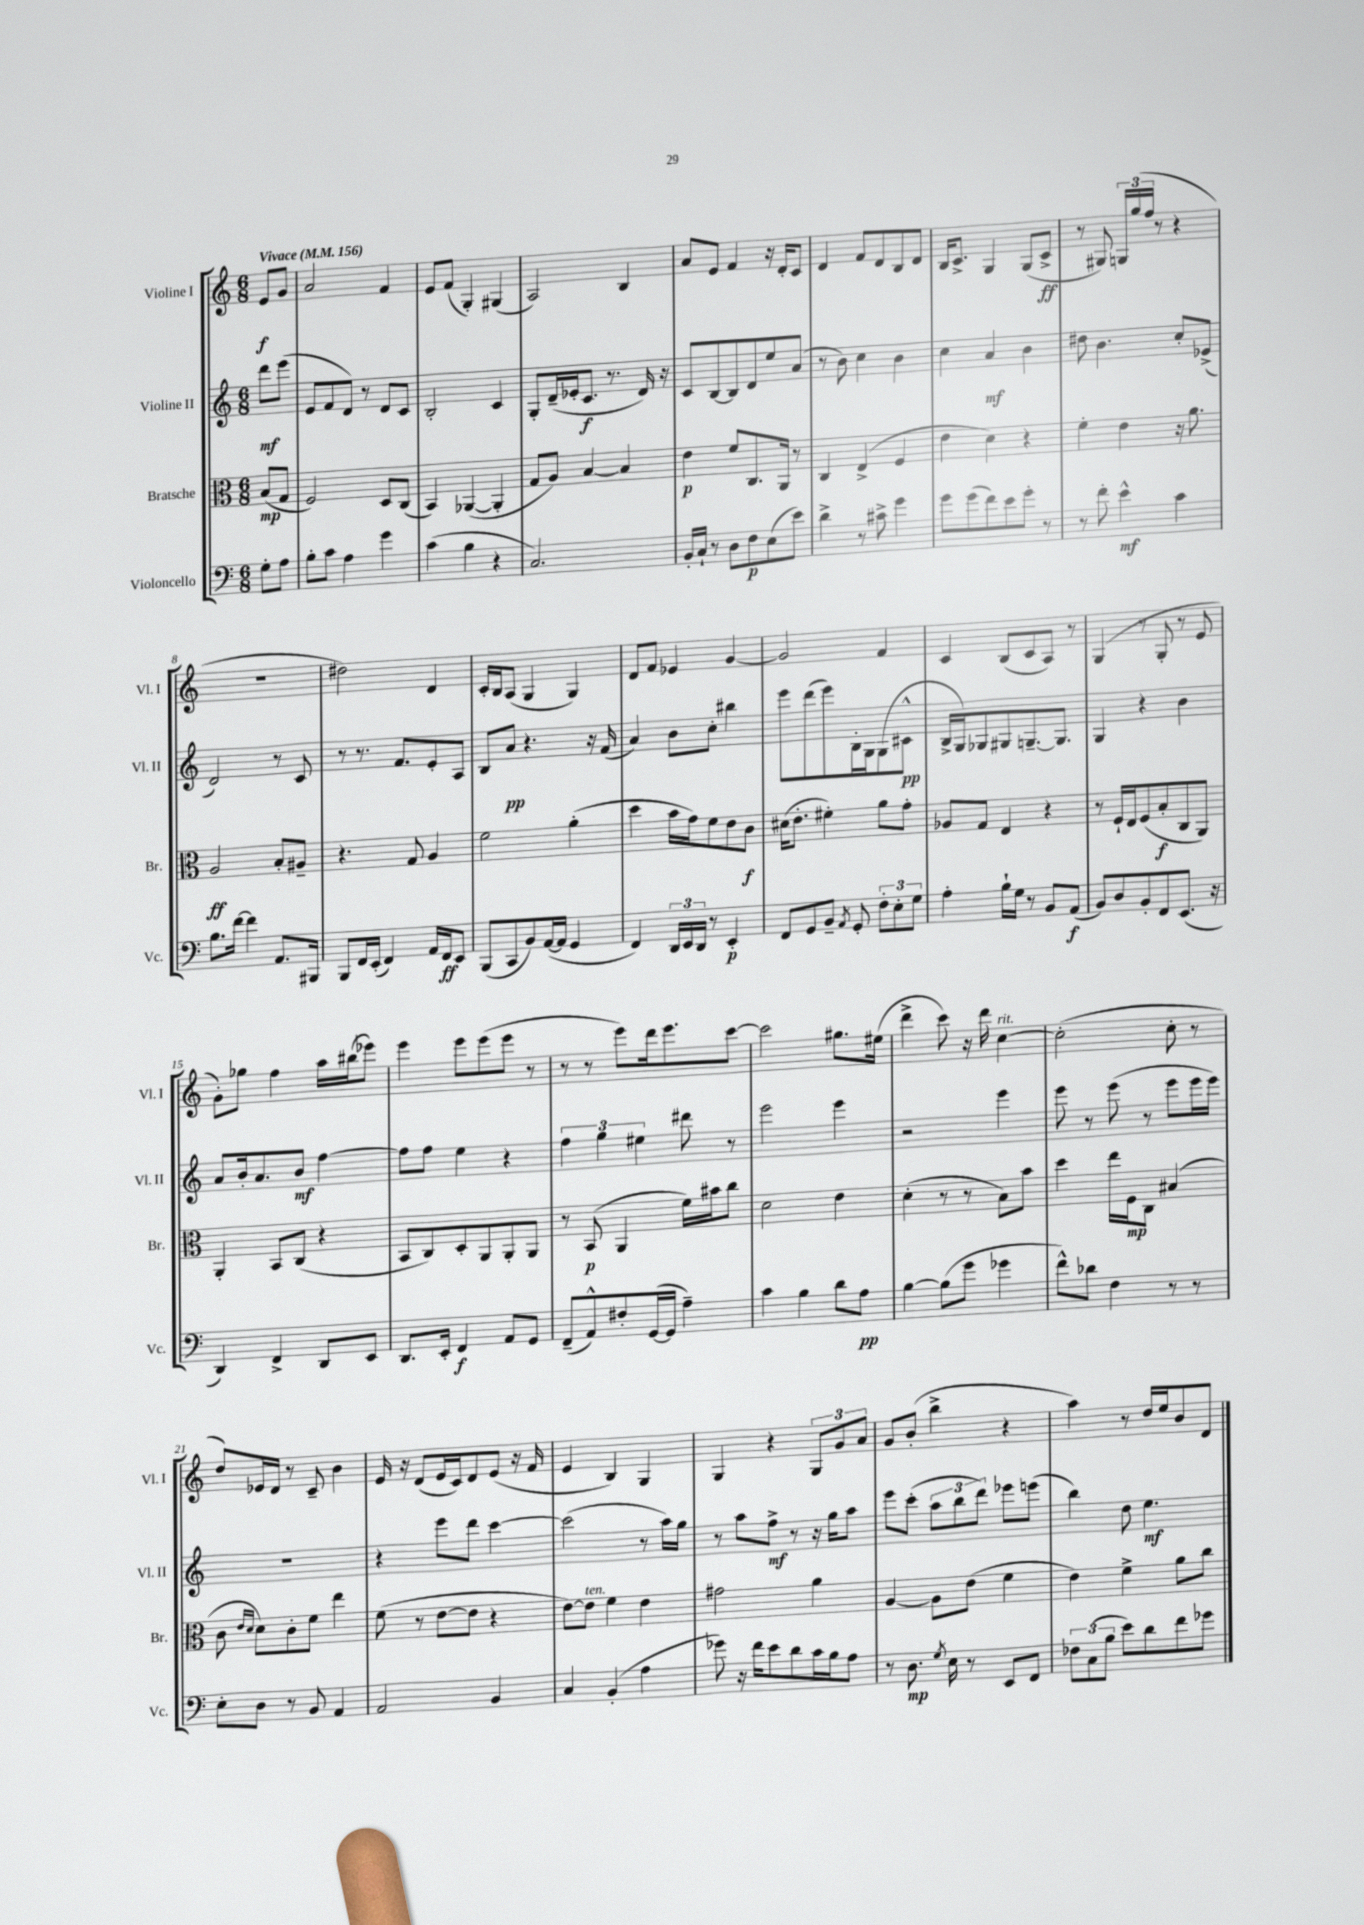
<<
\new StaffGroup <<
\new Staff = "s0" \with { instrumentName = "Violine I" shortInstrumentName = "Vl. I" } {
    \clef treble \key c \major \numericTimeSignature \time 6/8 \partial 4 \tempo "Vivace" 4 = 156
    \autoBeamOff e'8[\f g'8] |
    a'2 f'4 |
    e'8[ f'8]( g4-.) gis4( |
    a2) b4 |
    a'8[ e'8] f'4 r16 d'16[-. c'8] |
    d'4 f'8[ d'8 b8 d'8] |
    b16[ c'8.]-> g4 g8[( c'8]->\ff |
    r8 gis8) \tuplet 3/2 { g16[ g''16( f''16] } r8 r4 |
    R2. |
    dis''2) d'4 |
    c'16[-. b16 a8]( g4 g4) |
    d'8[ f'8] ees'4 g'4~ |
    g'2 f'4 |
    c'4 b8[( c'8 a8]) r8 |
    g4( r8 g8-. r8 e'8 |
    g'8[-.) ges''8] f''4 a''16[ bis''16( ees'''8]) |
    e'''4 e'''8[ e'''8( e'''8] r8 |
    r8 r8 e'''8[) d'''16 e'''8. c'''8]~ |
    c'''2 gis''8.[ eis''16]( |
    d'''4-> c'''8) r16 d'''16 c''4~^\markup { \italic "rit." } |
    c''2-.( c''8-. r8 |
    d''8[) ees'16 d'16] r8 c'8-- b'4 |
    e'16 r16 d'8[( e'16 c'16) d'8 e'8]( r16 f'16 |
    e'4 b4) g4 |
    g4 r4 \tuplet 3/2 { g8[ g'8 a'8] } |
    g'8[ b'8]-.( b''4-> r4 |
    a''4) r8 d''16[ e''16 b'8 d'8] \bar "|." |
}
\new Staff = "s1" \with { instrumentName = "Violine II" shortInstrumentName = "Vl. II" } {
    \clef treble \key c \major \numericTimeSignature \time 6/8 \partial 4
    \autoBeamOff d'''8[\mf e'''8]( |
    e'8[ f'8 d'8]) r8 d'8[ c'8] |
    b2-. c'4 |
    g8[-. d'16--( ees'16-. c'8.]\f r8. d'16) r16 |
    c'8[ b8~ b8 d'8 e''8 a'8]( |
    r8 b'8) c''4 b'4 |
    c''4 a'4\mf b'4 |
    dis''8 b'4. c''8[-. ees'8]->( |
    d'2) r8 c'8 |
    r8 r8. f'8.[ e'8-. a8] |
    b8[ a'8]\pp r4. r16 f'16( |
    a'4) b'8[ c''8]-. bis''4 |
    e'''8[ d'''8( e'''8) b16-. g16 g8( cis'8]-^\pp |
    b16[-> g16) ges8 gis8 g8.~-- g8.] |
    g4 r4 b'4 |
    a'8[ b'16-. a'8. b'8]\mf f''4~ |
    f''8[ f''8] e''4 r4 |
    \tuplet 3/2 { f''4 g''4 eis''4 } dis'''8 r8 |
    e'''2 e'''4 |
    r2 e'''4 |
    e'''8 r8 e'''8( r8 e'''8[ e'''16 e'''16]) |
    R2. |
    r4 e'''8[ d'''8] c'''4~ |
    c'''2( r8 a''16[) g''16] |
    r8 a''8[ f''8]->\mf r8 r16 g''16[ a''8] |
    e'''8[ c'''8]-.( \tuplet 3/2 { a''8[ b''8 d'''8]) } ees'''8[ e'''8]( |
    b''4) d''8 e''4.\mf \bar "|." |
}
\new Staff = "s2" \with { instrumentName = "Bratsche" shortInstrumentName = "Br." } {
    \clef alto \key c \major \numericTimeSignature \time 6/8 \partial 4
    \autoBeamOff b8[\mp( g8] |
    f2) d8[ c8]( |
    b,4) aes,4~( aes,4-. |
    g8[ a8]) b4~ b4 |
    e'4\p f'8[ c8. a,16] r8 |
    c4 e4->( f4 |
    e'4 d'4) r4 |
    f'4-. e'4 r16 a'8. |
    a2\ff b8[-. ais8]-- |
    r4. g8 a4 |
    f'2 a'4-.( |
    d''4 b'16[ g'16) f'8 e'8 c'8]\f |
    dis'16[( e'8.]-. fis'4-.) a'8[ g'8]-. |
    aes8[ g8] e4 r4 |
    r8 f16[-! e16 f8( b8-.\f c8 a,8]) |
    a,4-. b,8[ c8]( r4 |
    b,8[ c8) d8-. a,8 a,8-. a,8] |
    r8 b,8\p( a,4 f'16[) bis'16 c''8] |
    d'2 e'4 |
    d'4-.( r8 r8 b8[) b'8] |
    d''4 e''16[ f16\mp c8] bis4( |
    c'8 \grace { e'16[ d'16] } d'8[) c'8-. f'8] e''4 |
    f'8( r8 e'8[~ e'8] r4 |
    e'8[~) e'8]^\markup { \italic "ten." } f'4 e'4 |
    gis'2 a'4 |
    a4~ a8[ e'8]( f'4 |
    e'4) f'4-> a'8[ c''8] \bar "|." |
}
\new Staff = "s3" \with { instrumentName = "Violoncello" shortInstrumentName = "Vc." } {
    \clef bass \key c \major \numericTimeSignature \time 6/8 \partial 4
    \autoBeamOff g8[-. a8] |
    b8[-. c'8] a4 g'4 |
    c'4( b4 r4 |
    c2.) |
    b,16[-. c16]-! r8 d8[ f8\p e8( e'8]) |
    d'4-> r8 cis'8-> g'4 |
    g'8[ g'8( f'8) e'8 g'8]-. r8 |
    r8 f'8-. e'4-^\mf c'4 |
    b8.[ f'16]~ f'4 a,8.[ bis,,16] |
    b,,8[ f,16 e,16]-.( f,4) a,16[ f,16\ff e,8] |
    b,,8[( c,8 b,8) a,16~( a,16] g,4 |
    f,4) \tuplet 3/2 { d,16[ e,16 d,16] } r8 e,4-.\p |
    f,8[ g,8 b,8]-- \acciaccatura { a,8 } g,8-. \tuplet 3/2 { f8[-. e8-. g8] } |
    a4-. b16[-! g16] r8 b,8[ a,8]\f( |
    b,8[) d8 b,8-. f,8 e,8.]( r16 |
    d,4) f,4-> d,8[ e,8] |
    d,8.[ e,16]-. f,4\f a,8[ g,8] |
    f,8[--( a,8-^) fis8-. g,16~( g,16] a4--) |
    c'4 b4 d'8[ a8]\pp |
    b4~ b8[( g'8] ges'4 |
    f'8[-^) des'8] f4 r8 r8 |
    e8[-. d8] r8 b,8 a,4 |
    a,2 b,4 |
    c4 b,4-.( a4 |
    ges'8) r16 f'16[ e'8 d'8 c'16 b16 a8] |
    r8 d8.\mp \acciaccatura { g8 } e16 r8 e,8[ f,8] |
    \tuplet 3/2 { fes8[ c8( b8] } e'8[) d'8 f'8 ges'8] \bar "|." |
}
>>
>>
